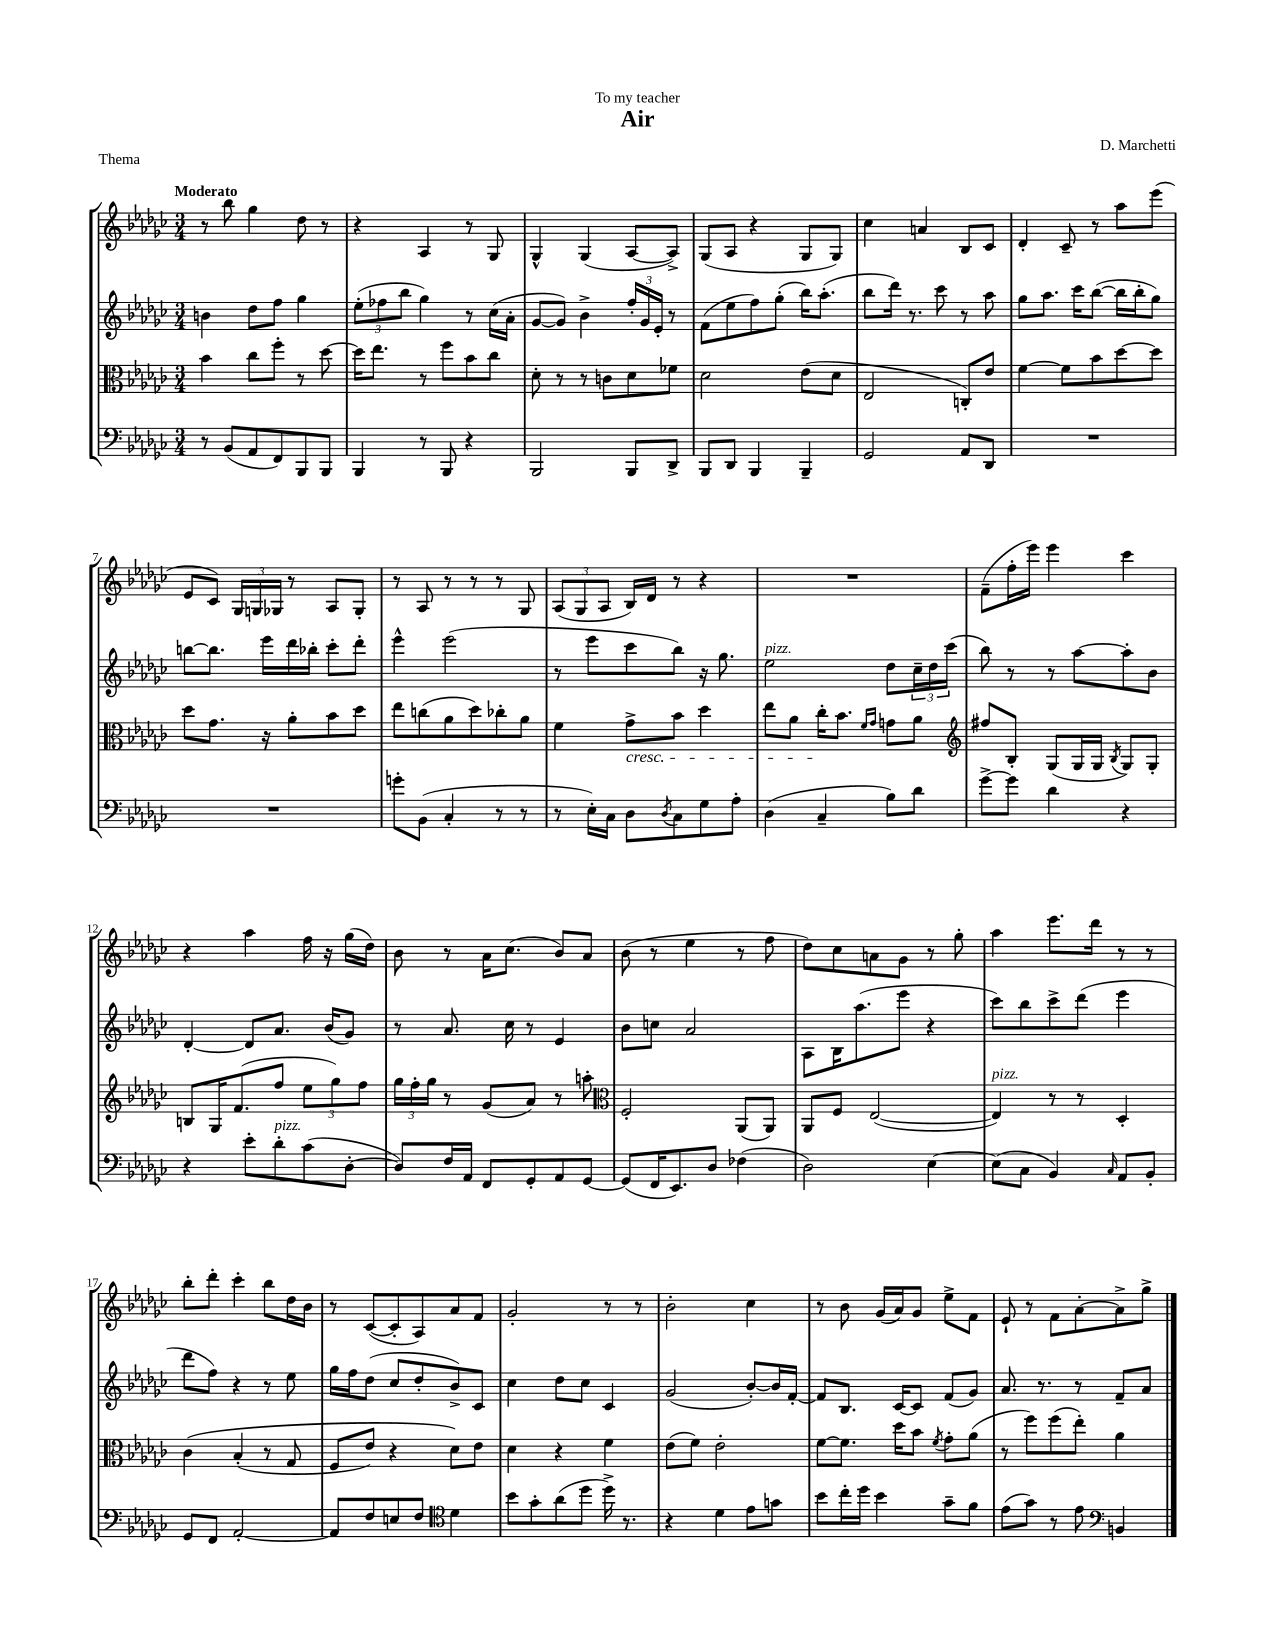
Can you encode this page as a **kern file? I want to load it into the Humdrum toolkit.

**kern	**kern	**kern	**kern
*staff4	*staff3	*staff2	*staff1
*clefF4	*clefC3	*clefG2	*clefG2
*k[b-e-a-d-g-c-]	*k[b-e-a-d-g-c-]	*k[b-e-a-d-g-c-]	*k[b-e-a-d-g-c-]
*M3/4	*M3/4	*M3/4	*M3/4
8r	4b-	4b	8r
(8BB-	.	.	8bb-
8AA-	8cc-	8dd-	4gg-
8FF)	8ff'	8ff	.
8BBB-	8r	4gg-	8dd-
8BBB-	[8dd-	.	8r
=	=	=	=
4BBB-	16dd-]	(12ee-'	4r
.	8.ee-	.	.
.	.	12ff-	.
.	.	12bb-	.
8r	8r	4gg-)	4A-
8BBB-	8ff	.	.
4r	8b-	8r	8r
.	8cc-	(16cc-	8G-
.	.	16a-'	.
=	=	=	=
2BBB-	8d-'	[8g-	4G-^^
.	8r	8g-])	.
.	8r	4b-^	(4G-
.	8c	.	.
8BBB-	8d-	24ff'	[8A-
.	.	24g-	.
.	.	24e-'	.
8DD-^	8f-	8r	8A-^])
=	=	=	=
8BBB-	2d-	(8f	(8G-
8DD-	.	8ee-	8A-
4BBB-	.	8ff)	4r
.	.	(8gg-'	.
4BBB-~	(8e-	16bb-)	8G-
.	.	(8.aa-'	.
.	8d-	.	8G-)
=	=	=	=
2GG-	2E-	8bb-	4cc-
.	.	16ddd-)	.
.	.	8.r	.
.	.	.	4a
.	.	8ccc-	.
8AA-	8C')	8r	8B-
8DD-	8e-	8aa-	8c-
=	=	=	=
2.r	[4f	8gg-	4d-'
.	.	8.aa-	.
.	8f]	.	8c-~
.	.	16ccc-	.
.	8b-	([8bb-	8r
.	[8dd-	16bb-]	8aa-
.	.	16bb-'	.
.	8dd-]	8gg-)	(8eee-
=	=	=	=
2.r	8dd-	[8bb	8e-
.	8.g-	8.bb]	8c-)
.	.	.	24G-
.	.	.	24G
.	16r	16eee-	.
.	.	.	24G-
.	8a-'	16ddd-	8r
.	.	16bb-'	.
.	8b-	8ccc-'	8A-
.	8dd-	8ddd-'	8G-'
=	=	=	=
8g'	8ee-	4eee-^^	8r
(8BB-	(8cc	.	8A-
4C-'	8a-	(2eee-	8r
.	8dd-)	.	8r
8r	8cc-'	.	8r
8r	8a-	.	8G-
=	=	=	=
8r	4f	8r	(12A-
.	.	.	12G-
16E-')	.	8eee-	.
.	.	.	12A-
16C-	.	.	.
8D-	8g-^	8ccc-	16B-)
.	.	.	16d-
8qD-	.	.	.
8C-	8b-	8bb-)	8r
8G-	4dd-	16r	4r
.	.	8.gg-	.
8A-'	.	.	.
=	=	=	=
(4D-	8ee-	2ee-	2.r
.	8a-	.	.
4C-~	16cc-'	.	.
.	8.b-	.	.
.	16qqf	.	.
.	16qqg-	.	.
8B-)	8g	8dd-	.
8d-	8a-	24cc-~	.
.	.	24dd-	.
.	.	(24ccc-	.
=	=	=	=
*	*clefG2	*	*
[8g-^	8ff#	8bb-)	(8f~
8g-]	8B-'	8r	16ff'
.	.	.	16eee-)
4d-	(8G-	8r	4eee-
.	16G-	[8aa-	.
.	16G-	.	.
.	8qB-	.	.
4r	8G-)	8aa-']	4ccc-
.	8G-'	8b-	.
=	=	=	=
4r	8B	[4d-'	4r
.	16G-	.	.
.	(8.f	.	.
8e-'	.	8d-]	4aa-
8d-'	8ff	8.a-	.
(8c-	12ee-	.	16ff
.	.	(16b-	16r
.	12gg-)	.	.
[8D-'	.	8g-)	(16gg-
.	12ff	.	.
.	.	.	16dd-)
=	=	=	=
8D-])	24gg-	8r	8b-
.	24ff'	.	.
.	24gg-	.	.
16F	8r	8.a-	8r
16AA-	.	.	.
8FF	(8g-	.	16a-
.	.	16cc-	(8.cc-
8GG-'	8a-)	8r	.
8AA-	8r	4e-	8b-)
[8GG-	8aa'	.	8a-
=	=	=	=
*	*clefC3	*	*
(8GG-]	2F'	8b-	(8b-
16FF	.	8cc	8r
8.EE-)	.	.	.
.	.	2a-	4ee-
8D-	.	.	.
(4F-	(8AA-	.	8r
.	8AA-)	.	8ff
=	=	=	=
2D-)	8AA-	8A-	8dd-)
.	8F	16B-	8cc-
.	.	(8.aa-	.
.	([2E-	.	8a
.	.	8eee-	8g-
[4E-	.	4r	8r
.	.	.	8gg-'
=	=	=	=
(8E-]	4E-])	8ccc-)	4aa-
8C-	.	8bb-	.
4BB-)	8r	8ccc-^	8.eee-
.	8r	(8ddd-	.
.	.	.	16ddd-
16qqC-	.	.	.
8AA-	4D-'	4eee-	8r
8BB-'	.	.	8r
=	=	=	=
8GG-	&(4c-	8ddd-	8bb-'
8FF	.	8ff)	8ddd-'
[2AA-'	(4B-'	4r	4ccc-'
.	8r	8r	8bb-
.	8G-	8ee-	16dd-
.	.	.	16b-
=	=	=	=
8AA-]	8F	16gg-	8r
.	.	16ff	.
8F	8e-)	(8dd-	([8c-
8E	4r	8cc-	8c-']
8F	.	8dd-'	8A-)
*clefC4	*	*	*
4d-	8d-&)	8b-^)	8a-
.	8e-	8c-	8f
=	=	=	=
8b-	4d-	4cc-	2g-'
8g-'	.	.	.
(8a-	4r	8dd-	.
8dd-	.	8cc-	.
16dd-^)	4f	4c-	8r
8.r	.	.	.
.	.	.	8r
=	=	=	=
4r	(8e-	(2g-	2b-'
.	8f)	.	.
4d-	2e-'	.	.
8e-	.	[8b-')	4cc-
8g	.	16b-]	.
.	.	[16f'	.
=	=	=	=
8b-	[8f	8f]	8r
16cc-'	8.f]	8.B-	8b-
16dd-	.	.	.
4b-	.	.	(16g-
.	16dd-	[16c-	16a-)
.	8b-	8c-]	8g-
.	8qf	.	.
8g-~	8g-'	(8f	8ee-^
8f	(8a-	8g-)	8f
=	=	=	=
(8e-	8r	8.a-	8e-`
8g-)	8ff)	.	8r
.	.	8.r	.
8r	(8ff	.	8f
8e-	8ee-')	8r	[8a-'
*clefF4	*	*	*
4BB	4a-	8f~	8a-^]
.	.	8a-	8gg-^
==	==	==	==
*-	*-	*-	*-
